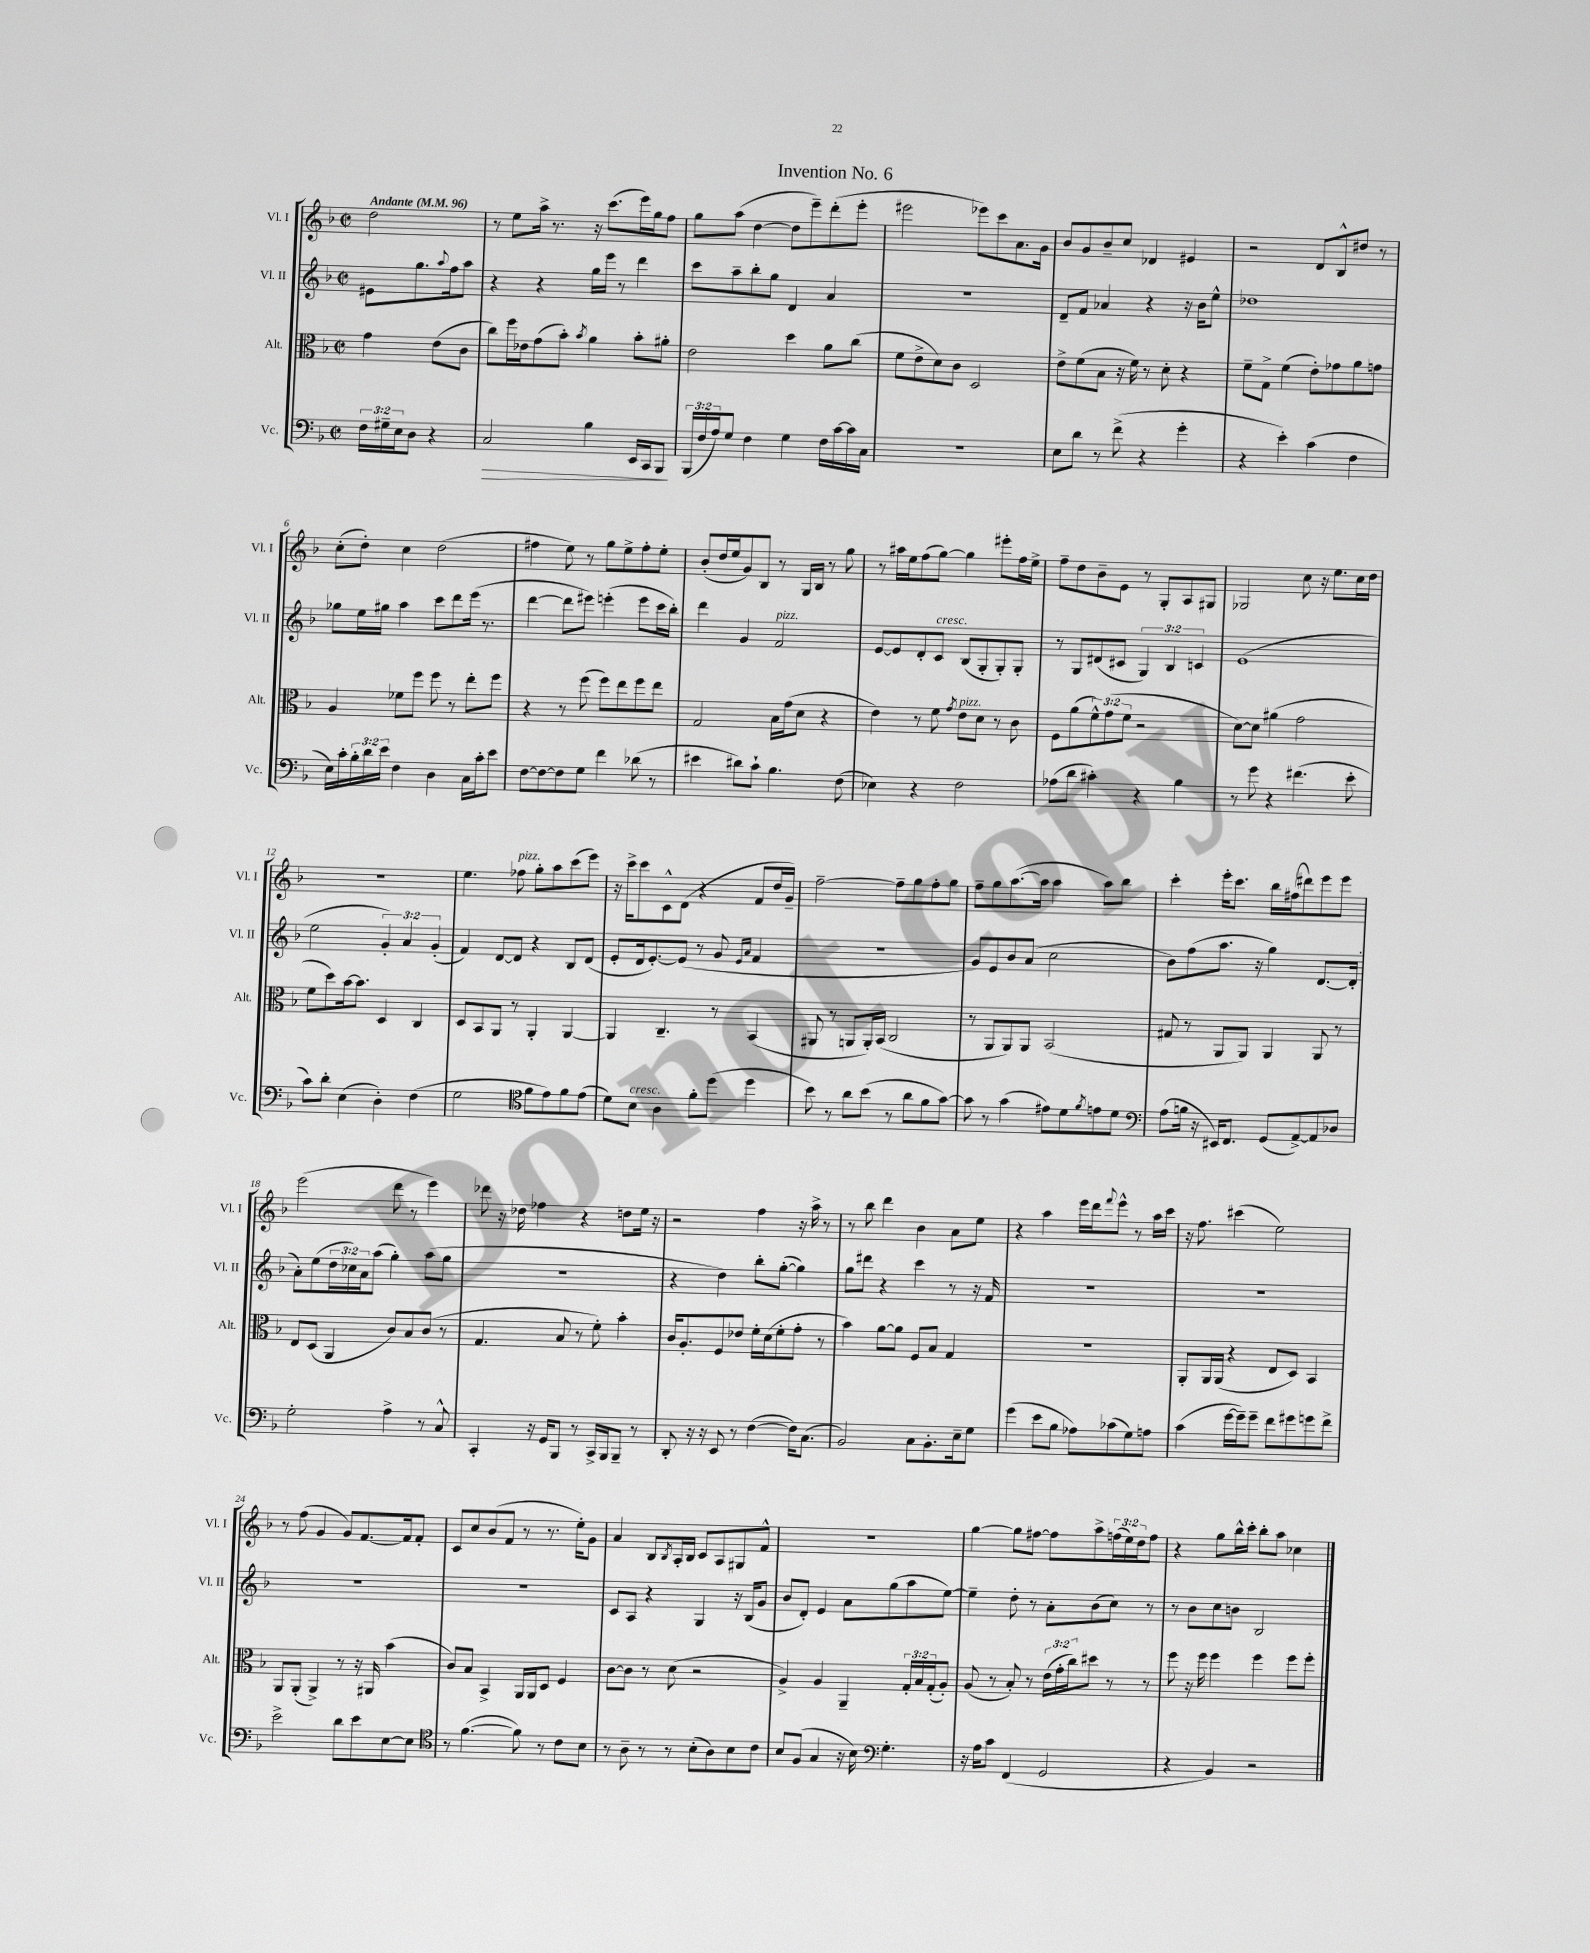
\header { title = "Invention No. 6" }
<<
\new StaffGroup <<
\new Staff = "s0" \with { instrumentName = "Vl. I" shortInstrumentName = "Vl. I" } {
    \clef treble \key f \major \defaultTimeSignature \time 2/2 \override Staff.TupletNumber.text = #tuplet-number::calc-fraction-text \partial 2 \tempo "Andante" 4 = 96
    d''2 |
    r8 e''8 a''16-> r8. r16 c'''8.( e'''16) g''16 f''8 |
    g''8 a''8( d''4~ d''8 e'''8--) d'''8-.( e'''8-. |
    eis'''2 ees'''8) c'''8 a'8. g'16 |
    bes'8 g'8 bes'8-- c''8 des'4 eis'4 |
    r2 d'8 bes8-^ dis''8 r8 |
    c''8-.( d''8-.) c''4 d''2( |
    fis''4 e''8) r8 g''8 e''8-> fis''8-. e''8-. |
    bes'8-.( d''16 e''16 g'8) bes8 r8 g16 bes16 r8 g''8 |
    r8 ais''16 e''16 f''8( g''8~) g''4 eis'''8-. f''16 e''16-> |
    f''8-- d''8 bes'8-- e'8 r8 g8-. a8 gis8 |
    ges2 c''8 r16 e''8. c''16 d''16 |
    r1 |
    e''4. fes''8^\markup { \italic "pizz." } g''8-. a''8 c'''8( e'''8) |
    r16 c'''16-> c'''8 c'8-^ d'8( r4 f'8 d''16 g'16--) |
    f''2~-- f''8-- g''8 f''8-. g''8 |
    f''8-- g''8 a''8.~( a''16 a''4 a''8) bes''8 |
    c'''4-. e'''16-. c'''8. bes''16 fis''16( dis'''8) e'''8 e'''8 |
    e'''2( d'''8 r8 e'''4) |
    des'''8 r16 des''16 fes''4 r4 d''8 e''16 r16 |
    r2 f''4 r16 a''16-> r8 |
    r8 bes''8 d'''4 bes'4 a'8 e''8 |
    r4 a''4 e'''16 d'''16 \appoggiatura { f'''8 } e'''8-^ r8 a''16 c'''16 |
    r16 f''8. cis'''4( e''2) |
    r8 f''8( g'4 g'8) f'8.~ f'16 f'8-. |
    c'8 c''8 bes'8( f'8 r8 r8. e''16-.) g'8 |
    a'4 bes8 \acciaccatura { bes8 } a16-. bes16 c'8 a8 gis8 f'8-^ |
    R1 |
    g''4~ g''8 fis''8~ fis''8 a''8-> \tuplet 3/2 { f''16( e''16) d''16 } f''8 |
    r4 g''8 bes''16-^ c'''16-. bes''8-. a''8 ces''4 \bar "|." |
}
\new Staff = "s1" \with { instrumentName = "Vl. II" shortInstrumentName = "Vl. II" } {
    \clef treble \key f \major \defaultTimeSignature \time 2/2 \override Staff.TupletNumber.text = #tuplet-number::calc-fraction-text \partial 2
    eis'8 g''8. \appoggiatura { a''8 } f''16 a''8 |
    r4 r4 g''16 e'''16 r8 d'''4 |
    c'''8 a''8-- bes''8-. g''8 d'4 a'4 |
    R1 |
    d'8-- f'8 aes'4 r4 r16 bes'16 e''8-^ |
    des''1 |
    ges''8 e''16 gis''16 a''4 c'''8 d'''8 e'''16( r8. |
    d'''4~ d'''8 eis'''8) e'''4-.( e'''8 c'''16 bes''16-.) |
    d'''4 g'4 f'2^\markup { \italic "pizz." } |
    e'8~ e'8 d'8-. c'8^\markup { \italic "cresc." } bes8( g8-. g8-.) g8-. |
    r8 g8 dis'8( cis'8 \tuplet 3/2 { g4) bes4 c'4 } |
    e'1( |
    e''2 \tuplet 3/2 { g'4-.) a'4 g'4-.( } |
    f'4) d'8~ d'8 r4 bes8 d'8( |
    e'8-. d'16 e'8.~-.) e'8( r8 g'8 \grace { e'16 a'16 } f'4 |
    r1 |
    g'8) e'8 bes'8 a'8( c''2 |
    bes'8) f''8( a''8. r16 g''4) d'8.~ d'16-.( |
    a'8-.) e''8( \tuplet 3/2 { d''16 ces''16) a'16 } a''8( g''4-.) a''8( g''8 |
    R1 |
    r4 d''4) bes''8-. g''8~-.( g''4) |
    g''8 dis'''8 r4 c'''4 r8 r16 f'16 |
    R1 |
    R1 |
    R1 |
    R1 |
    c'8 a8 r4 g4 r16 bes16( g'8 |
    bes'8 d'8-.) e'4 a'8 g''8( a''8 e''8~) |
    e''4-- d''8-. r8 a'8-. bes'8( c''8) r8 |
    r8 bes'8 c''8 b'8 bes2 \bar "|." |
}
\new Staff = "s2" \with { instrumentName = "Alt." shortInstrumentName = "Alt." } {
    \clef alto \key f \major \defaultTimeSignature \time 2/2 \override Staff.TupletNumber.text = #tuplet-number::calc-fraction-text \partial 2
    g'4 e'8( c'8 |
    c''8) f''16 ees'16 g'8( bes'8-.) \acciaccatura { bes'8 } a'4 bes'8-. ais'8-. |
    e'2 d''4 a'8 c''8( |
    f'8 e'8-> d'8) c'8 d2 |
    e'8-> f'8( bes8 r16 f'16) r8 d'8-. r4 |
    f'8-- g8-> f'4( e'8-.) ges'8 a'8 g'8 |
    a4 fes'8 f''8 f''8 r8 e''8-. f''8 |
    r4 r8 f''8( f''8) e''8 f''8 e''8 |
    g2 bes16 g'16( d'8 r4 |
    e'4) r8 f'8 \acciaccatura { g'8 } e'8^\markup { \italic "pizz." } d'8 r8 c'8 |
    f8 a'8( \tuplet 3/2 { f'8-^) g'8( f'8 } r2 |
    d'8~) d'8 ais'4( g'2 |
    f'8 d''8) bes'16~ bes'8. d4 c4 |
    d8 bes,8 a,8 r8 a,4-. a,4~ |
    a,4 c4.-- r8 bes,4( |
    ais,8 r8 a,8 a,16-.) bes,16( c2 |
    r8 a,8 a,8) a,8 bes,2( |
    gis8 r8 a,8 a,8) a,4 a,8 r8 |
    e8 d8( a,4 c'8) bes8 c'8( r8 |
    g4. bes8 r8 f'8-.) bes'4-. |
    c'16 a8.-. f8 ees'8 f'16-. d'16( f'8-. g'8-. r8 |
    bes'4) a'8~ a'8 f8 bes8 g4 |
    R1 |
    a,8-. a,16 a,16( r4 e8 d8) bes,4 |
    a,8 a,8-.( a,4->) r8 r16 ais,16 bes'4( |
    c'8) bes8 bes,4-> a,16 a,16 d8 f4 |
    c'8~ c'8 r8 d'8( r2 |
    a4->) a4 a,4-- \tuplet 3/2 { g16-. bes16 g16-.( } a8-.) |
    a8( r8 bes8-.) r8 \tuplet 3/2 { e'16( g'16-. c''16) } dis''8 r8 r8 |
    f''8 r16 f''16 f''4 f''4 f''8 f''8-. \bar "|." |
}
\new Staff = "s3" \with { instrumentName = "Vc." shortInstrumentName = "Vc." } {
    \clef bass \key f \major \defaultTimeSignature \time 2/2 \override Staff.TupletNumber.text = #tuplet-number::calc-fraction-text \partial 2
    \tuplet 3/2 { f16 gis16-- e16 } d8 r4 |
    c2\> bes4 e,16 c,16 bes,,8\! |
    \tuplet 3/2 { bes,,16( f16 a16) } g8 f4 g4 f16 c'16~ c'16 c16 |
    R1 |
    e8 d'8 r8 f'8->( r4 g'4-. |
    r4 e'4-.) c'4( f4 |
    e16) c'16-. \tuplet 3/2 { bes16-. d'16 e'16 } f4 d4 c16 c'16-. e'8 |
    f8~ f8~ f8 g8 f'4 des'8( r8 |
    eis'4 dis'8) c'8-! bes4. f8( |
    ees4) r4 f2 |
    aes8( d'8 cis'4-.) r4 bes4 |
    r8 g'8 r4 fis'4.( e'8-. |
    c'8) d'8-. e4( d4-.) f4( |
    g2 \clef tenor f'8 e'8) f'8 e'8( |
    d'8) bes8^\markup { \italic "cresc." } a4 f'8-. d''8( d''4 |
    bes'8) r8 a'8 bes'8( r8 a'8 f'8 g'8~) |
    g'8 r8 g'4( eis'8) d'8 \acciaccatura { f'8 } e'8 d'8 |
    \clef bass a8( b16 r16 eis,16) f,8. g,8( a,8~->) a,8 des8 |
    g2-. a4-> r8 c8-^ |
    c,4-. r16 g,16 bes,,8 r8 c,16-> bes,,16 bes,,8-- r8 |
    d,8-. r16 r16 e,8 r8 f4~( f16) c8.( |
    bes,2) c8 bes,8.-. e16-- g8 |
    g'4( e'8 bes8 aes8) ces'8( g8) a8 |
    c'4( g'16~ g'16--) g'8-- f'8 gis'8 g'8 f'8-> |
    e'2-> d'8 e'8 e8~ e8 |
    \clef tenor r8 f'4.~( f'8) r8 c'8 bes8 |
    r8 a8-- r8 r8 bes8-.( a8) bes8 c'8 |
    bes8 f8( g4 r16 bes16) \clef bass g4.-. |
    r16 a16 c'8 f,4( g,2 |
    r4 bes,4) r2 \bar "|." |
}
>>
>>
